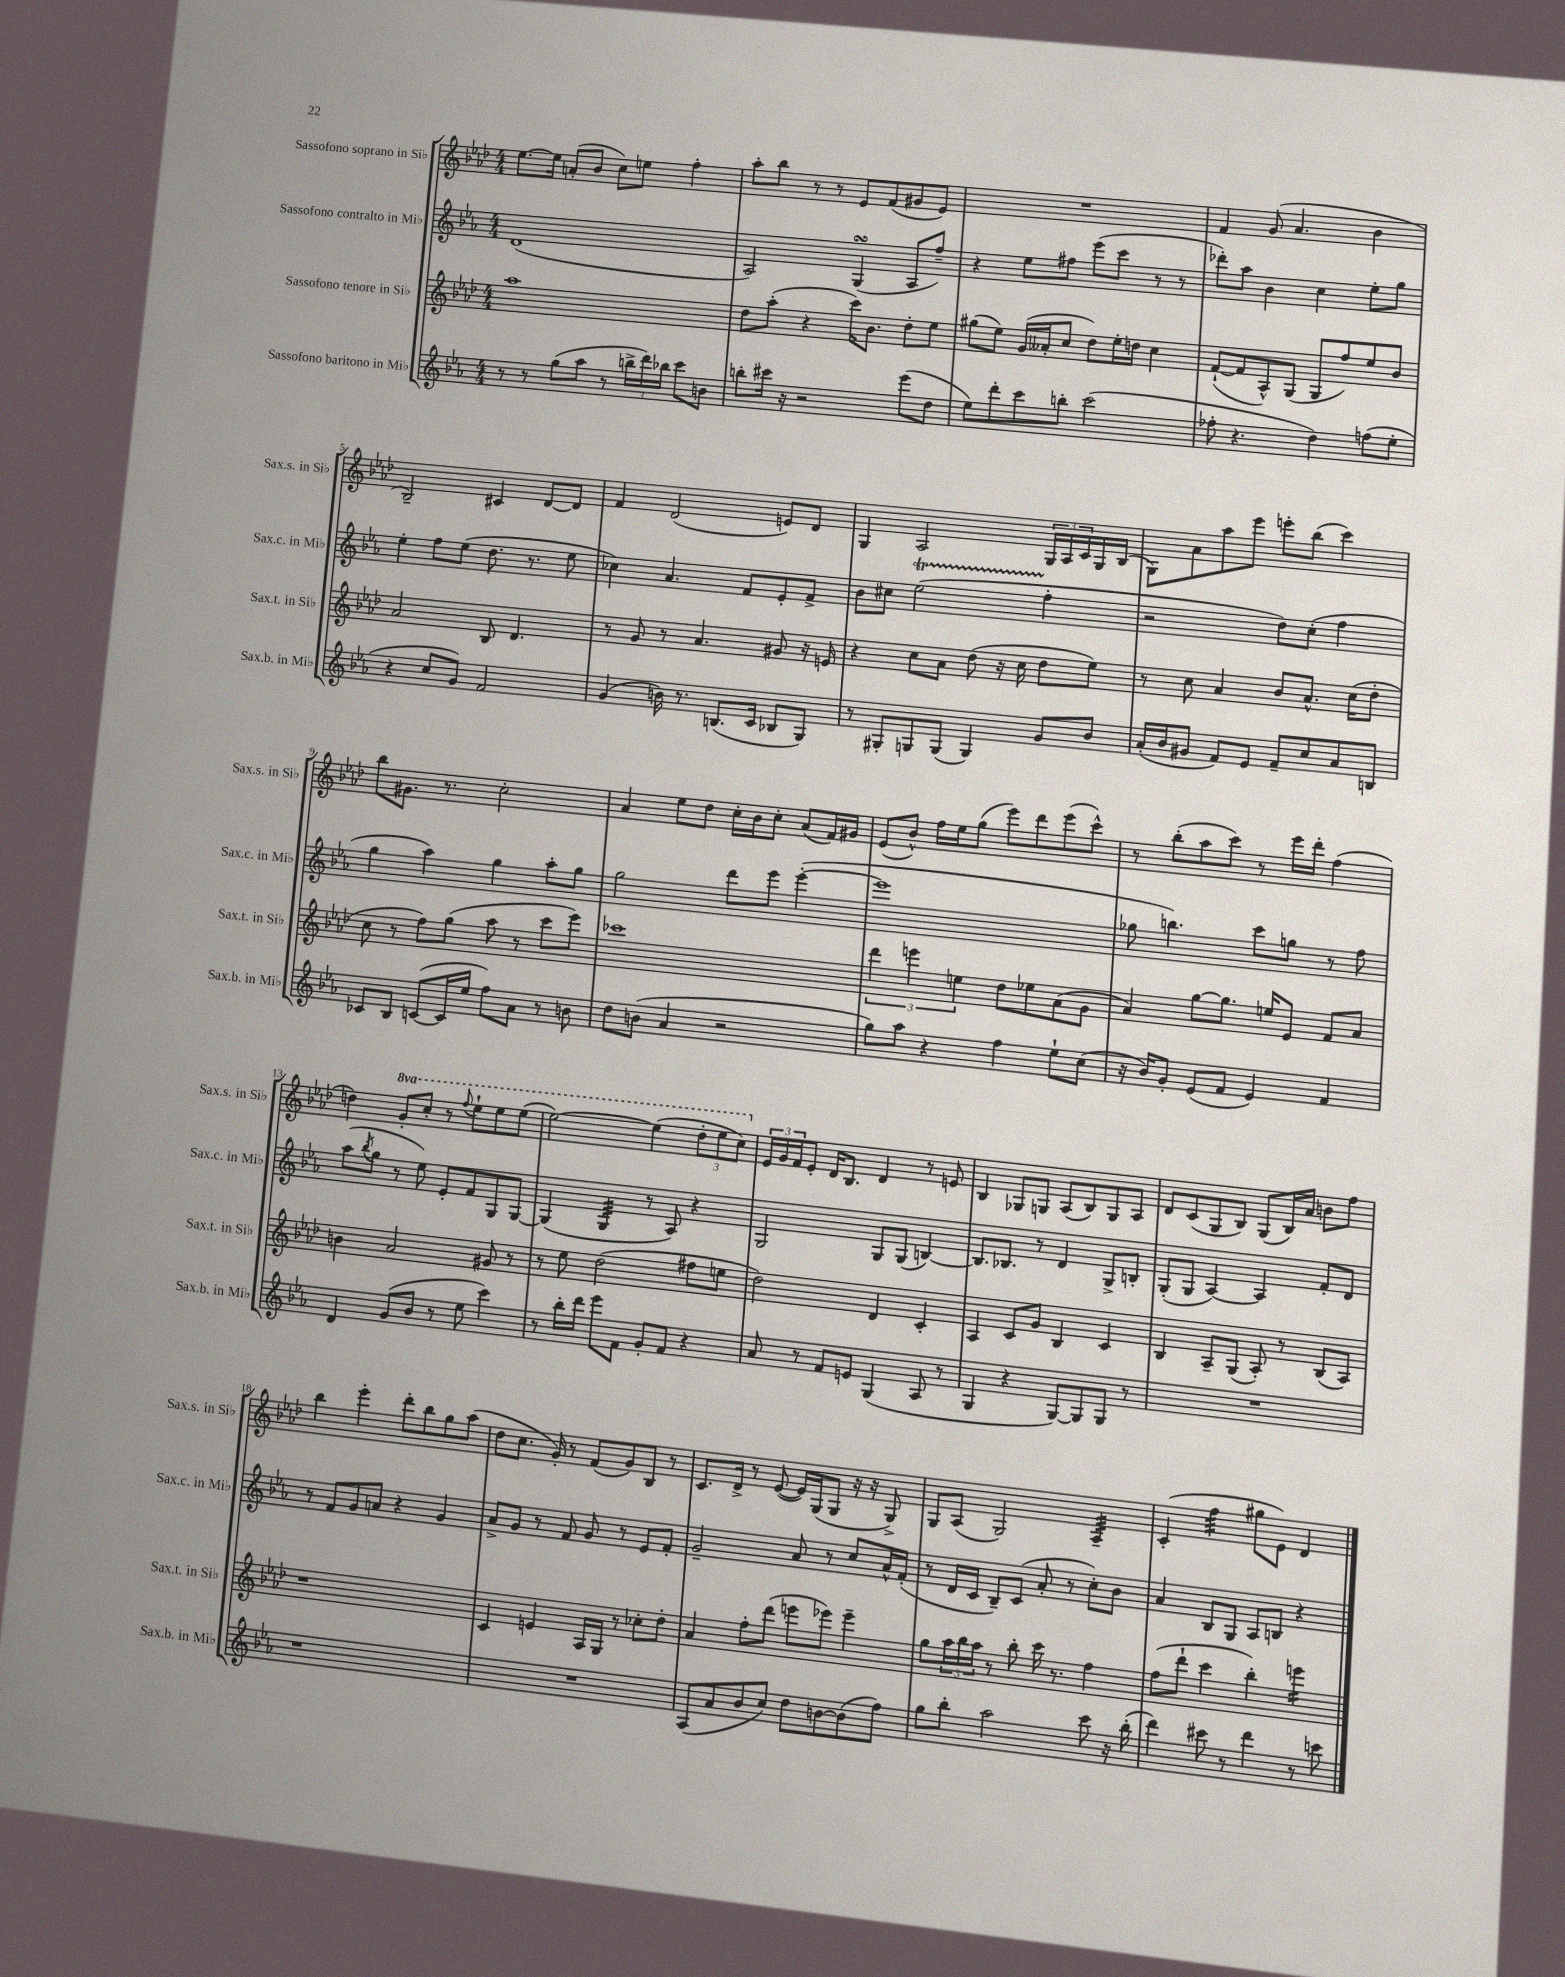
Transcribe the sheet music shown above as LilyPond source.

<<
\new StaffGroup <<
\new Staff = "s0" \with { instrumentName = "Sassofono soprano in Sib" shortInstrumentName = "Sax.s. in Sib" } {
    \clef treble \key aes \major \numericTimeSignature \time 4/4 \set Staff.ottavationMarkups = #ottavation-simple-ordinals
    ees''8.~ ees''16 a'8-.( bes'8 c''8) e''8 f''4-. |
    aes''8-. bes''8 r8 r8 ees'8 f'8( gis'8 ees'8) |
    R1 |
    f'4 g'8( aes'4. bes'4 |
    bes2--) cis'4 des'8~ des'8 |
    f'4 des'2( e'8) des'8 |
    g4 aes2 \tuplet 3/2 { g16 aes16 c'16 } g16 bes16( |
    g8) aes'8 aes''8 ees'''8 e'''8-. bes''8( c'''4) |
    bes''8 gis'8. r8. c''2-. |
    aes'4 ees''8 des''8 c''16-. bes'16 c''8-. aes'8( f'16) gis'16 |
    ees'8( bes'8-^) f''16 ees''16 g''8( ees'''8) des'''8 ees'''8( c'''8-^) |
    r8 bes''8-.( aes''8 c'''8) r8 ees'''16 des'''16-. f''4( |
    d''4) \ottava #1 g''8-. c'''8-. r8 \appoggiatura { f'''8 } ees'''8-! ees'''8 ees'''8( |
    ees'''2~) ees'''4( \tuplet 3/2 { des'''8-. ees'''8 c'''8) \ottava #0 } |
    \tuplet 3/2 { ees'16 g'16 f'16 } ees'8-. des'16 bes8. des'4 r8 e'8 |
    bes4 ges8 g8 aes8( bes8) g8 aes8 |
    des'8 c'8( g8 bes8) g8( bes16) aes'16 b'8 f''8 |
    bes''4 ees'''4-. des'''8-. bes''8 g''8 aes''8( |
    des''8 c''8. g'16-.) r8 f'8( g'8) bes8 r8 |
    c'8. des'16-> r8 ees'8~( ees'16) g16( g8 r16 r16 g8->) |
    g8 aes8( g2) aes4:32-- |
    c'4-.( f''4:32 gis''8 ees'8) des'4 \bar "|." |
}
\new Staff = "s1" \with { instrumentName = "Sassofono contralto in Mib" shortInstrumentName = "Sax.c. in Mib" } {
    \clef treble \key ees \major \numericTimeSignature \time 4/4
    d'1( |
    aes2) g4\turn( aes8 f''8--) |
    r4 ees''8 fis''8 ees'''8( c'''8 r8 r8 |
    des'''8-.) aes''8 bes'4 c''4 ees''8-. g''8 |
    ees''4-. f''8 ees''8( d''8. r8. ees''8 |
    ces''4) aes'4. f'8 ees'8-. f'8-> |
    bes'8 cis''8 ees''2\startTrillSpan( f''4-.\stopTrillSpan |
    r2 d''8) c''8-.( f''4 |
    g''4 aes''4) g''4 aes''8-. g''8 |
    g''2 d'''8 ees'''8 ees'''4~-.( |
    ees'''1 |
    ges''8 b''4.) c'''8 g''8 r8 f''8 |
    aes''8( \acciaccatura { bes''8 } g''8 r8 ees''8) ees'8-. f'8 g8 g8~ |
    g4( g4:32 r8 aes8) r4 |
    g2 g8 g8( b4~) |
    b8. bes8. r8 d'4 g8-> b8-. |
    g8-.( g8 aes4~) aes4 f'8-. d'8 |
    r8 f'8 g'8 a'8 r4 g'4 |
    aes'8-> g'8 r8 f'8 g'8 r8 ees'8 f'8-. |
    g'2-- aes'8 r8 c''8 aes'16-^ f'16-.( |
    r8 d'16 c'16 bes8--) c'8( aes'8-. r8 c''8-.) bes'8 |
    aes'4 bes8 g8 aes8 b8 r4 \bar "|." |
}
\new Staff = "s2" \with { instrumentName = "Sassofono tenore in Sib" shortInstrumentName = "Sax.t. in Sib" } {
    \clef treble \key aes \major \numericTimeSignature \time 4/4
    aes''1 |
    des''8 aes''8-.( r4 c'''16) bes'8. des''8-. ees''8 |
    gis''8( ees''8) g'16( aeses'16-. c''8 des''8) ees''16-. d''16 c''4 |
    f'8~-!( f'8 aes8-^) g8( g8 f''8) ees''8 bes'8 |
    aes'2 bes8 des'4. |
    r8 g'8 r8 aes'4. gis'8 r16 e'16 |
    r4 c''8 aes'8 des''8( r16 c''16 des''8 ees''8) |
    r8 c''8 aes'4 bes'8 aes'8.-^ c''16( des''8-. |
    c''8 r8 f''8) g''8( aes''8 r8 c'''8 ees'''8) |
    ces'''1 |
    \tuplet 3/2 { des'''4 e'''4 e''4 } des''8 ees''8 aes'8( g'8 |
    aes'4) g''8~ g''8. e''16 ees'8 f'8 aes'8 |
    b'4 aes'2 gis'8 r8 |
    r8 ees''8 des''2( fis''8 e''8 |
    des''2) des'4 c'4-. |
    aes4 c'8 g'8 bes4 c'4 |
    bes4 aes8-- g8( aes8-.) r8 bes8( aes8) |
    r1 |
    c'4 e'4 aes16 g16 r8 ces''8-. des''8-. |
    aes'4 f''8-. des'''8( e'''8 ees'''8) ees'''4-- |
    g''8 \tuplet 3/2 { aes''16 bes''16 aes''16 } r8 bes''8-. c'''16 r8. f''4 |
    f''8( des'''8-! c'''4 bes''4-.) e'''4:16 \bar "|." |
}
\new Staff = "s3" \with { instrumentName = "Sassofono baritono in Mib" shortInstrumentName = "Sax.b. in Mib" } {
    \clef treble \key ees \major \numericTimeSignature \time 4/4
    r8 r8 g''8( aes''8 r8 \tuplet 3/2 { b''16-> d'''16) bes''16 } c'''8 b'8 |
    b''8-. cis'''16 r16 r2 ees'''8( d''8 |
    ees''8) d'''8-. c'''8 b''8-. c'''2( |
    fes''8-. r4. d''4) f''8( ees''8-. |
    r4 c''8 g'8) f'2 |
    g'4( b'16) r8. b8.( c'16 bes8 g8) |
    r8 gis8-. g8 g8( g4) g'8 bes'8 |
    aes'16-.( bes'16 gis'8 f'8) ees'8 f'8-- c''8 aes'8 b8 |
    ces'8 bes8 c'8~( c'16 ees''16 f''8) aes'8 r8 b'8 |
    d''8 b'8( aes'4 r2 |
    g''8) aes''8 r4 f''4 ees''8-! c''8( |
    r16 bes'16) g'8-. ees'8( f'8 ees'4) f'4 |
    d'4 g'8( bes'8 r8 ees''8 c'''4) |
    r8 bes''16-. d'''16 ees'''8 f'8 g'8-. f'8 r4 |
    aes'8 r8 f'8 e'8 g4( aes8 r8 |
    g4 r4 g8~) g8 g8 r8 |
    R1 |
    r1 |
    R1 |
    aes8( aes'8 bes'8 c''8) d''8 b'8~ b'8( f''8) |
    g''8 bes''8-. aes''2 c'''8 r16 bes''16-.( |
    d'''4) cis'''8 r8 d'''4 r8 c'''8 \bar "|." |
}
>>
>>
